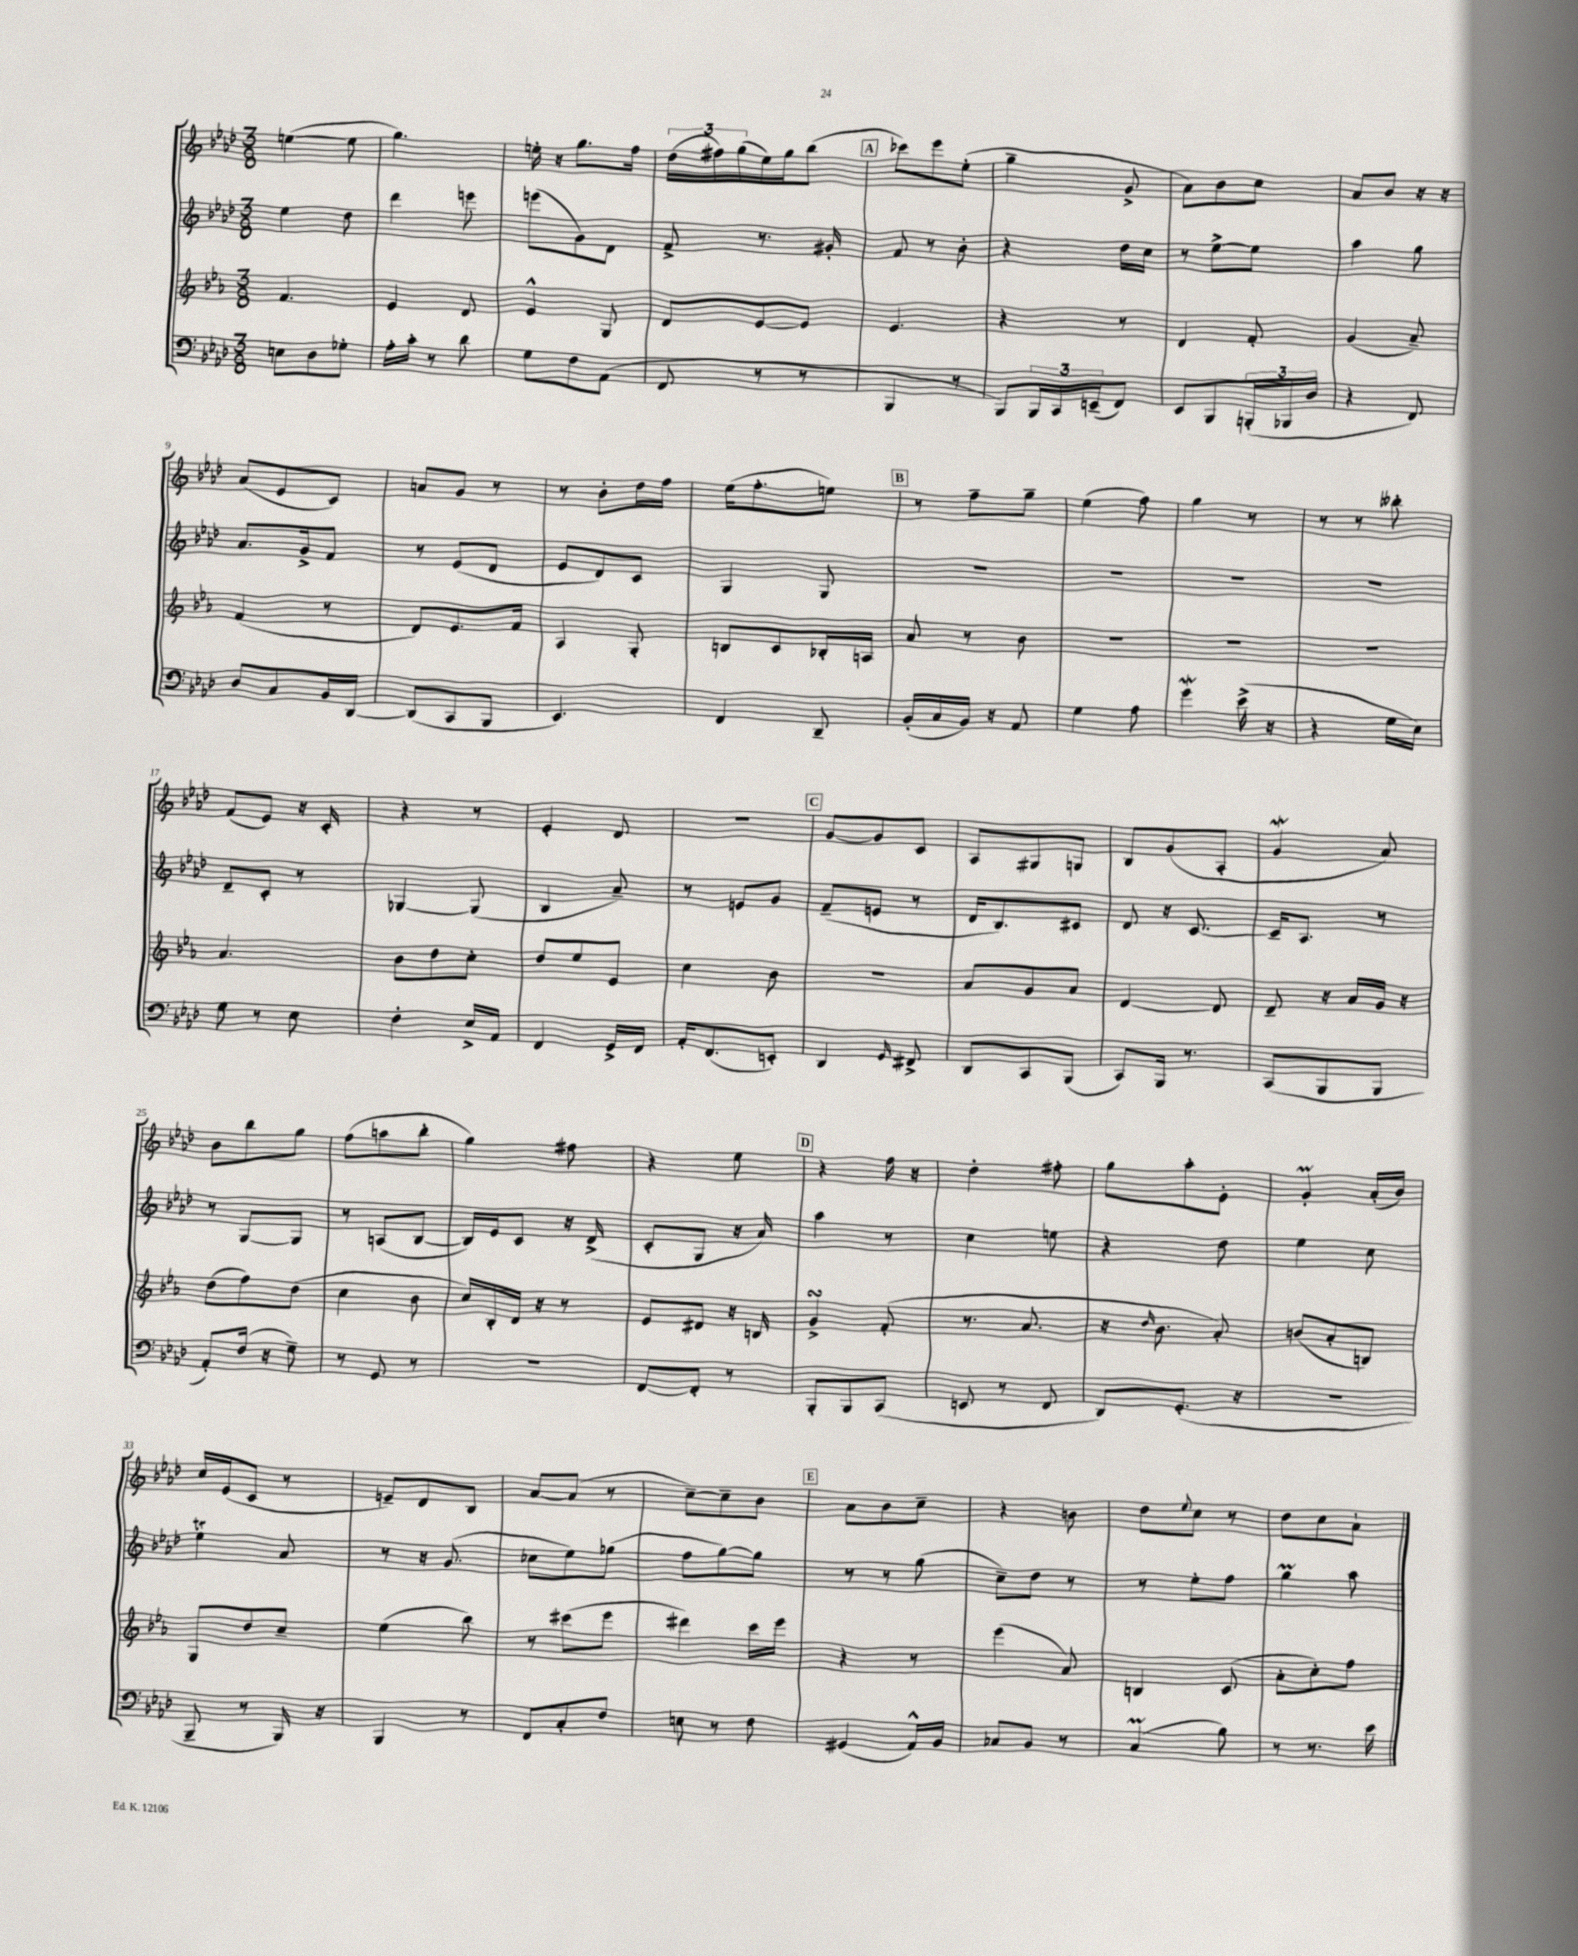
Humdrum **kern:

**kern	**kern	**kern	**kern
*staff4	*staff3	*staff2	*staff1
*clefF4	*clefG2	*clefG2	*clefG2
*k[b-e-a-d-]	*k[b-e-a-]	*k[b-e-a-d-]	*k[b-e-a-d-]
*M3/8	*M3/8	*M3/8	*M3/8
8E\L	4.f/	4ee-\	([4ee\
8D-\	.	.	.
8G-'\J	.	8dd-\	8ee\]
=	=	=	=
16A-'\LL	4e-/	4ddd-\	4.gg\)
16c'\JJ	.	.	.
8r	.	.	.
8d-\	8d/	8eee\	.
=	=	=	=
8G\L	4e-^^/	(8eee\L	16ee'\
.	.	.	16r
8F\	.	8g\)	8.gg\L
(8AA-\J	8G/	8d-\J	.
.	.	.	16ff\Jk
=	=	=	=
8FF/	8d/L	8f^/	(24dd-\LL
.	.	.	24ff#\)
.	.	.	(24gg\
8r	[8e-/	8.r	16ee-\)
.	.	.	16gg\J
8r	8e-/]J	.	(8bb-\J
.	.	16g#'/	.
=	=	=	=
4BBB-/	4.e-/	8f/	8ccc-\L)
.	.	8r	8eee-\
8r	.	8b-'\	(8ee-'\J
=	=	=	=
8BBB-/L)	4r	4r	4gg~\
24BBB-/L	.	.	.
24CC/	.	.	.
(24EE~/J	.	.	.
8FF/J)	8r	16dd-\LL	8g^/
.	.	16cc\JJ	.
=	=	=	=
8EE-/L	4d/	8r	8a-\L)
8BBB-/	.	[8ee-^\L	8b-\
(24BBB'/L	8f'/	8ee-\]J	8cc\J
24BBB-/	.	.	.
24D-/JJ	.	.	.
=	=	=	=
4r	(4g/	4aa-\	8a-/L
.	.	.	8b-/J
8FF/)	8a-~/)	8gg\	16r
.	.	.	16r
=	=	=	=
8D-/L	(4f/	8.a-/L	(8a-/L
8C/	.	.	8e-/
.	.	16g^/k	.
16BB-/L	8r	8f/J	8c/J)
[16DD-/JJ	.	.	.
=	=	=	=
(8DD-/]L	8d/L)	8r	8a/L
8CC/	8.e-/	(8e-/L	8g/J
8BBB-/J	.	8d-/J	8r
.	16f/Jk	.	.
=	=	=	=
4.EE-/)	4A-/	8e-/L	8r
.	.	8d-/)	8b-'\L
.	8G'/	8c/J	16dd-\L
.	.	.	16ff\JJ
=	=	=	=
4FF/	8B/L	4G/	(16ee-\LK
.	.	.	8.ff'\
.	8c/	.	.
8DD-~/	16B-'/L	8G/	8ee\J)
.	16A/JJ	.	.
=	=	=	=
(16BB-'/LL	8a-/	4.r	8r
16C/	.	.	.
16BB-/JJ)	8r	.	8ff~\L
16r	.	.	.
8AA-/	8b-\	.	8gg~\J
=	=	=	=
4G\	4.r	4.r	(4ee-\
8A-\	.	.	8ff\)
=	=	=	=
4g\	4.r	4.r	4gg\
(16e-^\	.	.	8r
16r	.	.	.
=	=	=	=
4r	4.r	4.r	8r
.	.	.	8r
16G\LL	.	.	8bb--'\
16E-\JJ)	.	.	.
=	=	=	=
8G\	4.a-/	8d-~/L	(8f/L
8r	.	8c'/J	8e-/J)
8E-\	.	8r	16r
.	.	.	16c'/
=	=	=	=
4F'\	8b-\L	[4G-/	4r
.	8dd\	.	.
16E-^/LL	8cc'\J	(8G-/]	8r
16AA-/JJ	.	.	.
=	=	=	=
4FF/	8dd/L	4B-/	4e-'/
.	8ee-/	.	.
16GG^/LL	8e-/J	8a-~/)	8d-/
16FF/JJ	.	.	.
=	=	=	=
16AA-'/LK	4cc\	8r	4.r
(8.FF/	.	.	.
.	.	8e/L	.
8EE'/J)	8b-\	8g/J	.
=	=	=	=
4DD-/	4.r	(8f~/L	[8g/L
.	.	8e/J	8g/]
16qqGG/	.	.	.
8FF#^/	.	8r	8c/J
=	=	=	=
8DD-/L	8a-/L	16d-/LK	8A-/L
.	.	8.B-/)	.
8CC/	8g/	.	8G#/
(8BBB-/J	8a-/J	8c#/J	8G/J
=	=	=	=
8CC/L)	[4d/	8d-/	8B-/L
16BBB-/Jk	.	16r	(8g/
8.r	.	[8.c/	.
.	8d/]	.	8A-'/J
=	=	=	=
(8CC/L	8d~/	16c~/]LK	4g/
.	.	8.A-/J	.
8BBB-/	16r	.	.
.	16a-/LL	.	.
8BBB-/J	16g/JJ	8r	8a-/)
.	16r	.	.
=	=	=	=
8AA-'/L)	(8dd\L	8r	8b-\L
(16F/Jk	8ff\)	[8G/L	8bb-\
16r	.	.	.
8G~\)	(8dd\J	8G/]J	8gg\J
=	=	=	=
8r	4cc\	8r	(8ff\L
8GG/	.	(8A/L	8aa\
8r	8b-\	[8B-/J	8bb-'\J
=	=	=	=
4.r	16cc/LL)	16B-/]LL)	4gg\)
.	16B-'/	16e-/J	.
.	16d/JJ	8c/J	.
.	16r	.	.
.	8r	16r	8ff#\
.	.	(16d-^/	.
=	=	=	=
[8FF/L	8e-/L	8c'/L	4r
8FF'/]J	8d#/J	8G/J	.
8r	16r	16r	8ee-\
.	16B/	16a-/)	.
=	=	=	=
8BBB-'/L	4g^/	4aa-\	4r
8BBB-/	.	.	.
(8CC/J	(8f'/	8r	16ff\
.	.	.	16r
=	=	=	=
8EE/	8.r	4cc\	4dd-'\
8r	.	.	.
.	8.a-/	.	.
8FF/	.	8ee\	8ff#'\
=	=	=	=
8DD-/L)	16r	4r	8gg\L
.	16qqdd/	.	.
.	8.b-\	.	.
(8.GG'/J	.	.	8aa-'\
.	8a-'/)	8dd-\	8e-'\J
16r	.	.	.
=	=	=	=
4.r	(8b/L	4ee-\	4g'/
.	8a-'/	.	.
.	8B/J)	8cc\	(16a-'/LL
.	.	.	16b-/JJ)
=	=	=	=
8BBB-~/	8G/L	4ee-\	16cc/LL
.	.	.	(16e-/J
8r	8dd/	.	8c/J
16BBB-/)	8cc~/J	8a-/	8r
16r	.	.	.
=	=	=	=
4BBB-/	(4ee-\	8r	8e~/L)
.	.	16r	8d-/
.	.	(8.g/	.
8r	8bb-\)	.	8B-/J
=	=	=	=
8FF/L	8r	8cc-\L	[8a-/L
8C'/	(8ccc#\L	8ee-\)	(8a-/]J
8F/J	8eee-\J	(8gg-\J	8r
=	=	=	=
8E\	4ddd#\)	8ff\L	[8cc~\L)
8r	.	[8gg\)	8cc~\]
8F\	16ccc\LL	8gg\]J	8b-\J
.	16eee-\JJ	.	.
=	=	=	=
(4GG#/	4r	8r	8a-\L
.	.	8r	8b-\
16AA-^^/LL)	8r	(8gg\	8cc~\J
16BB-/JJ	.	.	.
=	=	=	=
8C-/L	(4eee-\	8cc~\L)	4r
8BB-/J	.	8dd-\J	.
8r	8a-/)	8r	8b\
=	=	=	=
(4C/	4B/	8r	8dd-\L
.	.	.	8qqee-/
.	.	8ee-'\L	8cc\J
8B-\)	(8c/	8ff\J	8r
=	=	=	=
8r	8a-'\L	4gg\	8dd-\L
8.r	8cc'\)	.	8cc\
.	8ff\J	8aa-\	8a-`\J
16e-\	.	.	.
==	==	==	==
*-	*-	*-	*-
